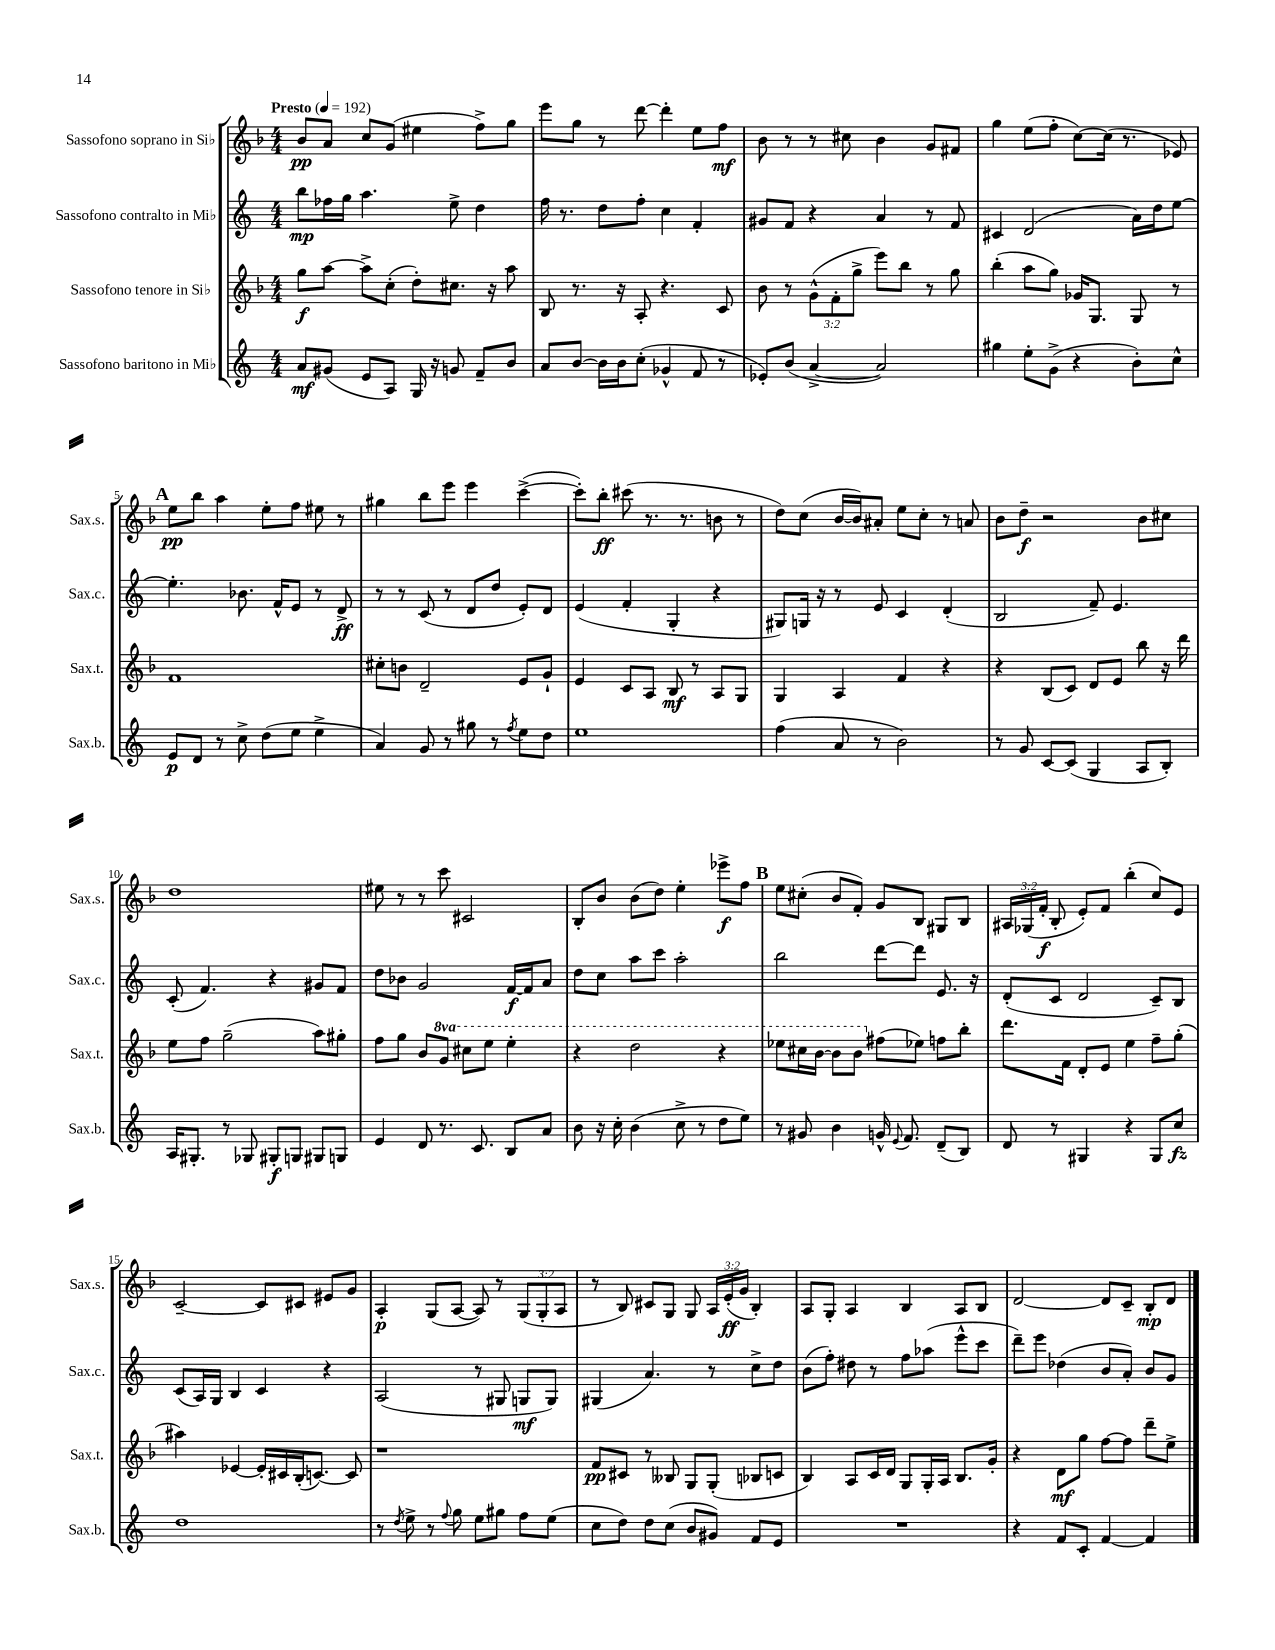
<<
\new StaffGroup <<
\new Staff = "s0" \with { instrumentName = "Sassofono soprano in Sib" shortInstrumentName = "Sax.s." } {
    \clef treble \key f \major \numericTimeSignature \time 4/4 \override Staff.TupletNumber.text = #tuplet-number::calc-fraction-text \tempo "Presto" 4 = 192
    \autoBeamOff bes'8[\pp a'8] c''8[ g'8]( eis''4 f''8[->) g''8] |
    e'''8[ g''8] r8 d'''8~ d'''4-. e''8[ f''8]\mf |
    bes'8 r8 r8 cis''8 bes'4 g'8[ fis'8] |
    g''4 e''8[( f''8]-. c''8[~) c''16]( r8. ees'8) |
    \mark \markup { \bold "A" } e''8[\pp bes''8] a''4 e''8[-. f''8] eis''8 r8 |
    gis''4 bes''8[ e'''8] e'''4 c'''4~->( |
    c'''8[-.) bes''8]-.\ff cis'''8( r8. r8. b'8 r8 |
    d''8[) c''8]( bes'16[~ bes'16) ais'8]-. e''8[ c''8]-. r8 a'8 |
    bes'8[ d''8]--\f r2 bes'8[ cis''8] |
    d''1 |
    eis''8 r8 r8 c'''8 cis'2 |
    bes8[-. bes'8] bes'8[( d''8]) e''4-. ees'''8[->\f f''8] |
    \mark \markup { \bold "B" } e''8[ cis''8]-.( bes'8[ f'8]-.) g'8[ bes8] gis8[ bes8] |
    \tuplet 3/2 { ais16[ ges16( f'16]-.\f } bes8-. e'8[-.) f'8] bes''4-.( c''8[) e'8] |
    c'2~-- c'8[ cis'8] eis'8[ g'8] |
    a4-.\p g8[( a8]~ a8) r8 \tuplet 3/2 { g8[( g8-. a8] } |
    r8 bes8) cis'8[ g8] g8 \tuplet 3/2 { a16[ e'16-.\ff( g'16] } bes4-.) |
    a8[ g8]-. a4 bes4 a8[ bes8] |
    d'2~ d'8[ c'8]-- bes8[-.\mp d'8] \bar "|." |
}
\new Staff = "s1" \with { instrumentName = "Sassofono contralto in Mib" shortInstrumentName = "Sax.c." } {
    \clef treble \key c \major \numericTimeSignature \time 4/4
    \autoBeamOff b''8[\mp fes''16 g''16] a''4. e''8-> d''4 |
    f''16 r8. d''8[ f''8]-. c''4 f'4-. |
    gis'8[ f'8] r4 a'4 r8 f'8 |
    cis'4 d'2( a'16[) d''16 e''8]~ |
    \mark \markup { \bold "A" } e''4.-. bes'8. f'16[-^ e'8] r8 d'8->\ff |
    r8 r8 c'8( r8 d'8[ d''8] e'8[-.) d'8] |
    e'4( f'4-. g4-. r4 |
    gis8[) g16] r16 r8 e'8 c'4 d'4-.( |
    b2 f'8--) e'4. |
    c'8-.( f'4.) r4 gis'8[ f'8] |
    d''8[ bes'8] g'2 f'16[~\f f'16 a'8] |
    d''8[ c''8] a''8[ c'''8] a''2-. |
    \mark \markup { \bold "B" } b''2 d'''8[~ d'''8] e'8. r16 |
    d'8[-.( c'8] d'2 c'8[--) b8] |
    c'8[( a16) g16] b4 c'4 r4 |
    a2( r8 gis8 g8[\mf g8]) |
    gis4( a'4.) r8 c''8[-> d''8] |
    b'8[( f''8]-.) dis''8 r8 f''8[ aes''8]( e'''8[-^ c'''8] |
    d'''8[--) e'''8] des''4( b'8[ a'8]-.) b'8[ g'8] \bar "|." |
}
\new Staff = "s2" \with { instrumentName = "Sassofono tenore in Sib" shortInstrumentName = "Sax.t." } {
    \clef treble \key f \major \numericTimeSignature \time 4/4 \override Staff.TupletNumber.text = #tuplet-number::calc-fraction-text \set Staff.ottavationMarkups = #ottavation-simple-ordinals
    \autoBeamOff g''8[\f a''8]~ a''8[-> c''8]-.( d''8[-.) cis''8.] r16 a''8 |
    bes8 r8. r16 a8-. r4. c'8 |
    bes'8 r8 \tuplet 3/2 { g'8[-^( f'8-. g''8]-> } e'''8[) bes''8] r8 g''8 |
    bes''4-.( a''8[ g''8]) ges'16[ g8.] g8 r8 |
    \mark \markup { \bold "A" } f'1 |
    cis''8[-. b'8] d'2-- e'8[ g'8]-! |
    e'4 c'8[ a8] bes8\mf r8 a8[ g8] |
    g4 a4 f'4 r4 |
    r4 bes8[( c'8]) d'8[ e'8] bes''8 r16 d'''16 |
    e''8[ f''8] g''2--( a''8[) gis''8]-. |
    f''8[ g''8] bes'8[ \ottava #1 g''8] cis'''8[ e'''8] e'''4-. |
    r4 d'''2 r4 |
    \mark \markup { \bold "B" } ees'''8[ cis'''16 bes''16]~ bes''8[ bes''8] \ottava #0 fis''8[( ees''8]) f''8[ bes''8]-. |
    d'''8.[ f'16] d'8[-. e'8] e''4 f''8[-- g''8]-.( |
    ais''4) ees'4~ ees'16[-. cis'16 bes16-.( c'8.]~) c'8 |
    r1 |
    f'8[\pp cis'8] r8 beses8 g8[ g8]-.( bes8[ c'8] |
    bes4) a8[ c'16 d'16] g8[ g16-. a16] bes8.[ g'16]-. |
    r4 d'8[\mf g''8] f''8[~ f''8] d'''8[-- e''8]-> \bar "|." |
}
\new Staff = "s3" \with { instrumentName = "Sassofono baritono in Mib" shortInstrumentName = "Sax.b." } {
    \clef treble \key c \major \numericTimeSignature \time 4/4
    \autoBeamOff a'8[\mf gis'8]( e'8[ a8]) g16 r16 g'8 f'8[-- b'8] |
    a'8[ b'8]~ b'16[ b'16 c''8]-.( ges'4-^ f'8 r8 |
    ees'8[-.) b'8]( a'4~-> a'2) |
    gis''4 e''8[-. g'8]->( r4 b'8[-.) c''8]-^ |
    \mark \markup { \bold "A" } e'8[\p d'8] r8 c''8-> d''8[( e''8] e''4-> |
    a'4) g'8 r8 gis''8 r8 \acciaccatura { f''8 } e''8[ d''8] |
    e''1 |
    f''4( a'8 r8 b'2) |
    r8 g'8 c'8[~ c'8]( g4 a8[ b8]-.) |
    a16[ gis8.]-. r8 ges8 gis8[-.\f g8] gis8[ g8] |
    e'4 d'8 r8. c'8. b8[ a'8] |
    b'8 r16 c''16-. b'4( c''8-> r8 d''8[ e''8]) |
    \mark \markup { \bold "B" } r8 gis'8 b'4 g'16-^ \appoggiatura { e'8 } f'8. d'8[--( b8]) |
    d'8 r8 gis4 r4 gis8[ c''8]\fz |
    d''1 |
    r8 \acciaccatura { d''8 } e''8-> r8 \appoggiatura { f''8 } g''8 e''8[ gis''8] f''8[ e''8]( |
    c''8[ d''8]) d''8[ c''8]( b'8[ gis'8]) f'8[ e'8] |
    R1 |
    r4 f'8[ c'8]-. f'4~ f'4 \bar "|." |
}
>>
>>
